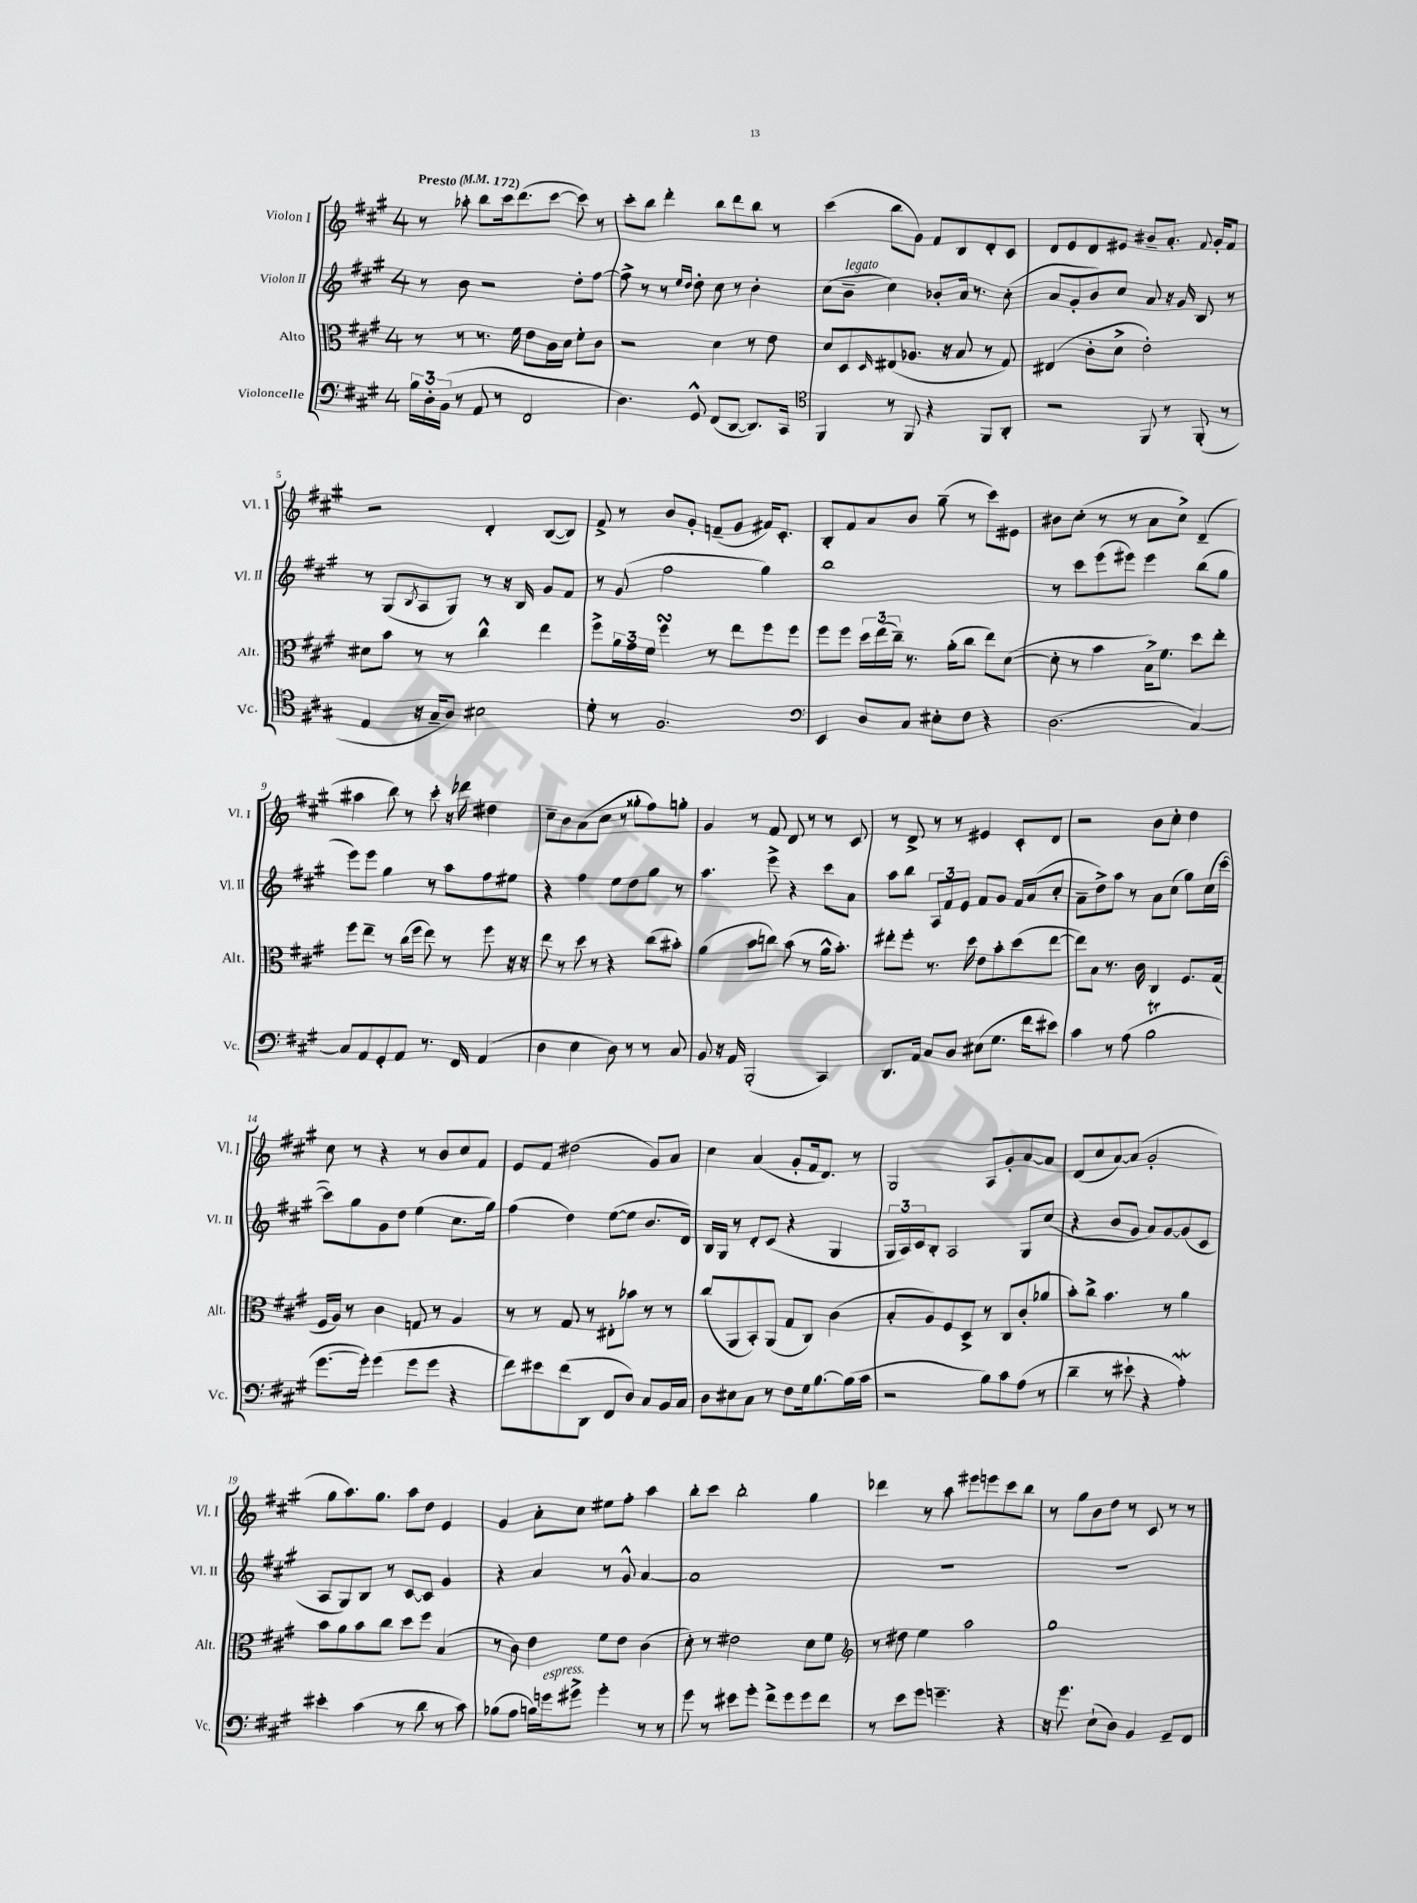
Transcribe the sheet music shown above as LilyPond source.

<<
\new StaffGroup <<
\new Staff = "s0" \with { instrumentName = "Violon I" shortInstrumentName = "Vl. I" } {
    \clef treble \key a \major \once \override Staff.TimeSignature.style = #'single-digit \time 4/4 \tempo "Presto" 4 = 172
    r8 aes''8-. b''8 cis'''16 d'''8.( cis'''8~ cis'''8) r8 |
    cis'''8-. b''8 d'''4-. b''8 d'''8 b''8 r8 |
    cis'''4( b''8 gis'8) fis'8 b8 d'8-. cis'8 |
    d'8 e'8 d'8 eis'8 bis'8-- a'8.-. \appoggiatura { fis'8 } gis'16-. fis'8 |
    r2 d'4-. b8~( b8) |
    fis'8-> r8 b'8 gis'8-. f'8--( gis'8 fis'16) cis'8.-. |
    b8-. fis'8 a'8 b'8 gis''8--( r8 cis'''8) eis'8 |
    bis'8 cis''8-.( r8 r8 a'8 cis''8->) d'4--( |
    ais''4 b''8) r8 cis'''8-. r16 des'''16 dis''4 |
    cis''8-- b'8 a'8( cis''8 r8 gisis''8-. fis''8) g''8-. |
    gis'4 r8 fis'8 d'8 r8 r8 cis'8 |
    r8 d'8-> r8 r8 eis'4 cis'8-. d'8 |
    r2 b'8 cis''8-. d''4 |
    cis''8 r8 r4 r8 b'8 cis''8 fis'8 |
    e'8 fis'8 dis''2( gis'8) a'8 |
    cis''4 a'4( gis'8-. fis'16 d'8.) r8 |
    gis2 a8 gis'8-. a'8~ a'8 |
    d'8( cis''8 a'8~) a'8( gis'2-. |
    gis''8 a''8.) gis''8. a''8 d''8 e'4 |
    gis'4 a'8-. cis''8 eis''8 fis''8-. a''4 |
    b''8-. cis'''8 b''2-. gis''4 |
    des'''4 r8 a''8 eis'''8 e'''8 cis'''8 b''8 |
    r8 gis''8 b'8 d''8 r8 cis'8 r8 r8 \bar "|." |
}
\new Staff = "s1" \with { instrumentName = "Violon II" shortInstrumentName = "Vl. II" } {
    \clef treble \key a \major \once \override Staff.TimeSignature.style = #'single-digit \time 4/4
    r8 b'8 r2 d''8-. fis''8~ |
    fis''8-> r8 r8 \grace { e''16 d''16 } d''8-. cis''8 r8 b'4-. |
    cis''8( b'8--^\markup { \italic "legato" } cis''4) bes'8-. a'16 r8. cis''8-.( |
    a'8 gis'8-. b'8) cis''8 a'8 r16 gis'16 b8 r8 |
    r8 gis8( \acciaccatura { b8 } a8 gis8) r8 r16 b16 gis'8 fis'8 |
    r8 gis'8( fis''2 gis''4) |
    b''1 |
    r8 cis'''8 e'''8( eis'''8) eis'''4 b''8( gis''8 |
    e'''8) e'''8 gis''4 r8 a''8 fis''8 eis''8 |
    r4 fis''4 e''8 d''8 gis''8 r8 |
    a''4. e'''8-> r4 cis'''8 a'8 |
    a''8 b''8 \tuplet 3/2 { a8 fis'8 e'8 } fis'8 gis'8 fis'16 a'16( cis''8-. |
    a'8-- d''8->) a''8 r8 a'8 cis''8( gis''8) cis''16( cis'''16~ |
    cis'''8) gis''8 gis'8 d''8 e''4( cis''8. gis''16) |
    fis''4( d''4) e''8~( e''8 b'8. d'16) |
    b16 gis16 r8 d'8-. cis'8( r4 gis4 |
    \tuplet 3/2 { gis16 a16) cis'16 } b8-. a2 gis8 cis''8( |
    r4 b'8 gis'8 a'8) gis'8~ gis'8( cis'8 |
    a8 gis8) b8 r8 cis'8~ cis'8 gis'4 |
    r4 a'4 r8 gis'8-^ a'4~ |
    a'1 |
    R1 |
    R1 \bar "|." |
}
\new Staff = "s2" \with { instrumentName = "Alto" shortInstrumentName = "Alt." } {
    \clef alto \key a \major \once \override Staff.TimeSignature.style = #'single-digit \time 4/4
    r8 r8 r8. fis'16 e'8 cis'16 d'16 fis'8-. cis'8 |
    r2 d'4 r8 e'8 |
    d'8 d8 \grace { d16 } eis8( aes8. r16 b8 r8 gis8) |
    eis4( cis'8-. d'8-> e'2-.) |
    dis'8 b'8 r8 r8 cis''4-^ e''4 |
    fis''8-> \tuplet 3/2 { a'16 gis'16 fis'16 } fis''4\turn r8 e''8 fis''8 fis''8 |
    fis''8 fis''8 \tuplet 3/2 { d''16 e''16( cis''16--) } r8. a'16-.( cis''8 e''8) d'8~( |
    d'8-. r8 b'4 b16->) fis'8. d''8 e''8-. |
    fis''8 e''8-- r8 cis''16( fis''16 e''8) r8 fis''8 r16 r16 |
    e''8 r8 d''8 r8 r4 cis''8( bis'8-.) |
    a'4( b'8 c''8) b'8( r8 a'16-^ b'8.-.) |
    eis''8-. fis''8-. r8. d''16 e'8 b'8-. d''8( eis''8~ |
    eis''8) b8 r8. cis'16 cis4 fis8. gis16( |
    fis16 a16) r8 cis'4 g8 r8 a4 |
    r8 r8 gis8 r8 eis8-. bes'8 r8 r8 |
    cis''8( a,8 b,8-.) a,8( gis8 cis8) cis'4( |
    b8-. a8) fis8 d8-> r8 cis8 cis'8-.( aes'8 |
    b'8-.) cis''8-> b'4. r8 a'4 |
    b'8 a'8 b'8 cis''8 d''8 fis''8 b4( |
    r8 cis'8) e'4 fis'8 e'8 cis'4( |
    d'8-.) r8 eis'2 d'8 fis'8 |
    \clef treble r8 dis''8 e''4 a''2 |
    gis''1 \bar "|." |
}
\new Staff = "s3" \with { instrumentName = "Violoncelle" shortInstrumentName = "Vc." } {
    \clef bass \key a \major \once \override Staff.TimeSignature.style = #'single-digit \time 4/4
    \tuplet 3/2 { b16 d16-. b,16( } r8 a,8 r8 fis,2 |
    d4.) gis,8-^ fis,8( d,8~ d,8.) cis,16 |
    \clef tenor fis,4 r8 fis,8 r4 fis,8 a,8-. |
    r2 fis,8 r8 fis,8-.( r8 |
    e4 r16 gis16-- a8) bis2 |
    d'8-. r8 fis2. |
    \clef bass e,4 d8 cis8 eis8-. fis8 r4 |
    d2.( cis4~) |
    cis8 a,8 gis,8-. a,8 r8. fis,16 a,4( |
    d4 e4 d8) r8 r8 cis8 |
    b,8 r16 a,16 b,,2-.( cis,4) |
    d,8. a,16 cis8 d8 eis8( gis8. fis'16 eis'8) |
    cis'4 r8 a8( b2\trill |
    gis'8.~ gis'16-.) gis'4( gis'8 gis'8 r4 |
    fis'8) eis'8 fis'8( d,8 fis,8 d8) cis8 b,16 cis16 |
    d8 eis8 cis8 r8 fis8 gis16 b8.~ b16( cis'16 |
    r2 b8) cis'8 a8( r8 |
    d'4-- r8 eis'8-! r4 a4-.\mordent) |
    eis'4-. cis'4( r8 d'8 r8 cis'8) |
    bes8( a8 b16) g'16^\markup { \italic "espress." } gis'8-> gis'4-. r8 r8 |
    gis'8 r8 eis'8 gis'8-. fis'8-> gis'8 gis'8 fis'8 |
    r8 e'8 gis'8 g'4.-- r4 |
    r16 gis'8. e8-!( d8) b,4 gis,8-- fis,8 \bar "|." |
}
>>
>>
